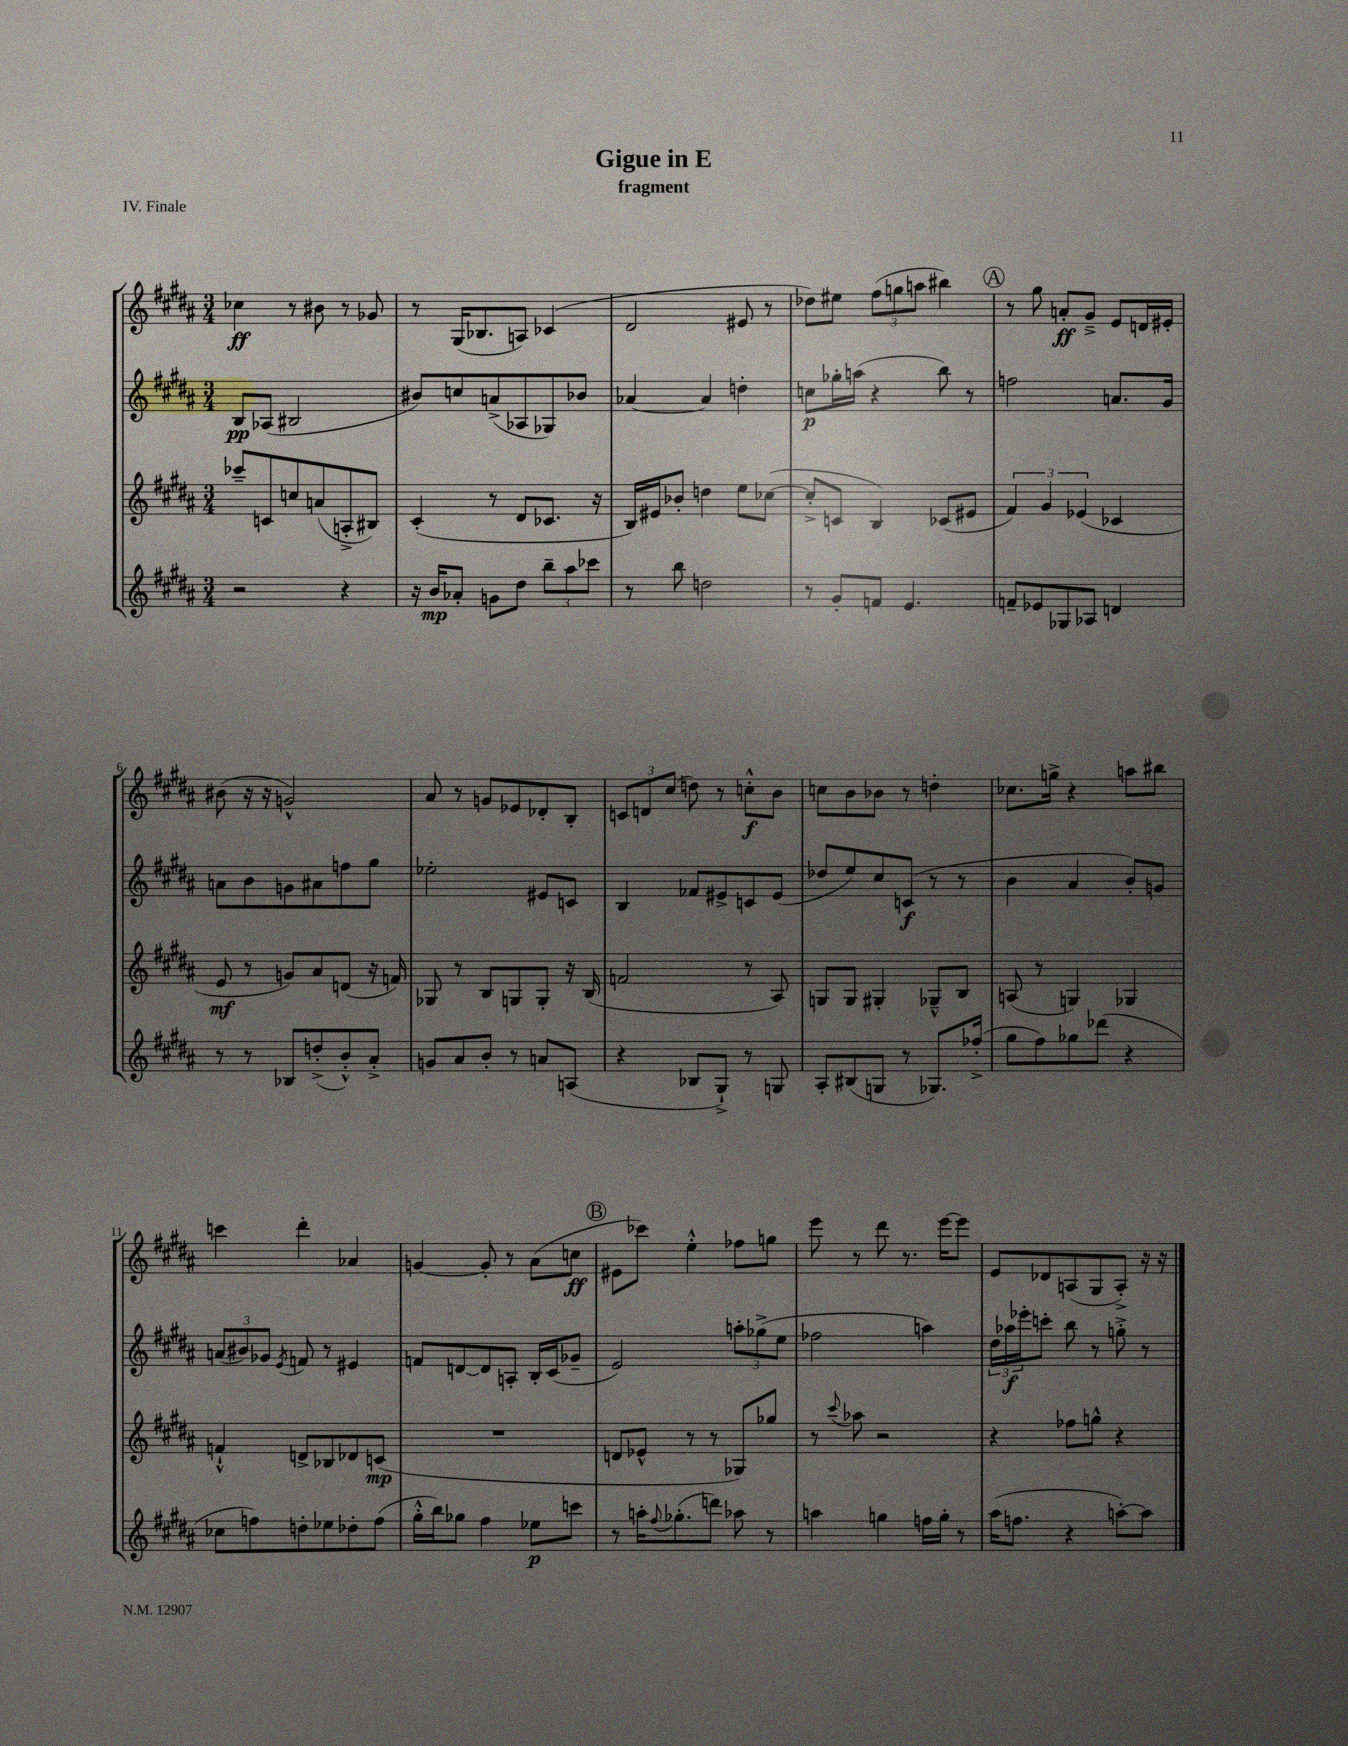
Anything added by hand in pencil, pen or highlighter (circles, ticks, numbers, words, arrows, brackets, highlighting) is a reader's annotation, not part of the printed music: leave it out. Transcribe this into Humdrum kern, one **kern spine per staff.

**kern	**dynam	**kern	**dynam	**kern	**dynam	**kern	**dynam
*part4	*part4	*part3	*part3	*part2	*part2	*part1	*part1
*staff4	*staff4	*staff3	*staff3	*staff2	*staff2	*staff1	*staff1
*clefG2	*	*clefG2	*	*clefG2	*	*clefG2	*
*k[f#c#g#d#a#]	*	*k[f#c#g#d#a#]	*	*k[f#c#g#d#a#]	*	*k[f#c#g#d#a#]	*
*M3/4	*	*M3/4	*	*M3/4	*	*M3/4	*
=1	=1	=1	=1	=1	=1	=1	=1
2r	.	8ccc-X~/L	.	8B/L	pp	4cc-X\	ff
.	.	8cn/	.	(8A-X/J	.	.	.
.	.	8ccn/	.	2B#X/	.	8r	.
.	.	(8an/	.	.	.	8b#X\	.
4r	.	8An'^/	.	.	.	8r	.
.	.	8B#X/J)	.	.	.	8g-X/	.
=2	=2	=2	=2	=2	=2	=2	=2
16r	.	(4c#'/	.	8b#X/L)	.	8r	.
16b/KL	mp	.	.	.	.	.	.
8a-X'/J	.	.	.	8ccn/	.	(16G#/KL	.
.	.	.	.	.	.	8.B-X/	.
8gn\L	.	8r	.	(8an^/	.	.	.
8dd#\J	.	8d#/L	.	8A-X/	.	8An/J)	.
12bb~\L	.	8.c-X/J	.	8G-X/)	.	(4c-X/	.
12aa#\	.	.	.	.	.	.	.
.	.	.	.	8b-X/J	.	.	.
12ccc-X\J	.	.	.	.	.	.	.
.	.	16r	.	.	.	.	.
=3	=3	=3	=3	=3	=3	=3	=3
8r	.	16B/LL)	.	[4a-X/	.	2d#/	.
.	.	16e#X/J	.	.	.	.	.
8bb\	.	8b-X'/J	.	.	.	.	.
2ddn\	.	4ddn\	.	4a-/]	.	.	.
.	.	8ee\L	.	4ddn'\	.	8e#X/	.
.	.	([8cc-X\J	.	.	.	8r	.
=4	=4	=4	=4	=4	=4	=4	=4
8r	.	8cc-'^/L]	.	8ccn\L	p	8dd-X\L)	.
8g#'/L	.	8cn/J	.	16gg-X'\L	.	8ee#X\J	.
.	.	.	.	(16aan\JJ	.	.	.
8fn/J	.	4B/)	.	4r	.	(12ff#\L	.
.	.	.	.	.	.	12ggn\	.
4.e/	.	.	.	.	.	.	.
.	.	.	.	.	.	12aan\J	.
.	.	(8c-X/L	.	8bb\)	.	4bb#X\)	.
.	.	8e#X/J	.	8r	.	.	.
!!LO:REH:place=s1:t=A
=5	=5	=5	=5	=5	=5	=5	=5
8fn~/L	.	6f#/)	.	2ffn\	.	8r	.
8e-X/	.	.	.	.	.	8gg#\	.
.	.	6g#/	.	.	.	.	.
8G-X/	.	.	.	.	.	8an'/L	ff
.	.	(6e-X/	.	.	.	.	.
8A-X/J	.	.	.	.	.	8g#~^/J	.
4dn/	.	4c-X/	.	8.an/L	.	8e/L	.
.	.	.	.	.	.	16dn/L	.
.	.	.	.	16g#/Jk	.	16e#X'/JJ	.
!!LO:LB:g=z
=6	=6	=6	=6	=6	=6	=6	=6
8r	.	8e/	mf	8an\L	.	(8b#X\	.
8r	.	8r	.	8b\	.	16r	.
.	.	.	.	.	.	16r	.
8B-X/L	.	8gn/L)	.	8gn\	.	2gn^^/)	.
(8ddn'^/	.	8a#/	.	8a#X\	.	.	.
8b'^^/)	.	(8dn/J	.	8ffn\	.	.	.
8a#'^/J	.	16r	.	8gg#\J	.	.	.
.	.	16fn/)	.	.	.	.	.
=7	=7	=7	=7	=7	=7	=7	=7
8gn/L	.	8G-X/	.	2ee-X'\	.	8a#/	.
8a#/	.	8r	.	.	.	8r	.
8b'/J	.	8B/L	.	.	.	8gn/L	.
8r	.	8Gn/	.	.	.	8e-X/	.
8an/L	.	8G'/J	.	8e#X/L	.	8d-X'/	.
(8An/J	.	16r	.	8cn/J	.	8B'/J	.
.	.	(16B/	.	.	.	.	.
=8	=8	=8	=8	=8	=8	=8	=8
4r	.	2fn/	.	4B/	.	12cn/L	.
.	.	.	.	.	.	12dn/	.
.	.	.	.	.	.	(12cc#/J	.
8B-X/L	.	.	.	8f-X/L	.	8ddn\)	.
8G#`^/J)	.	.	.	8e#X^/	.	8r	.
8r	.	8r	.	8cn/	.	8ccn'^^\L	f
8Gn/	.	8A#/)	.	(8e#/J	.	8b\J	.
=9	=9	=9	=9	=9	=9	=9	=9
8A#'/L	.	8Gn/L	.	8dd-X/L	.	8ccn\L	.
(8B#X/	.	8G/J	.	8ee/)	.	8b\	.
8Gn/J	.	4G#X'/	.	8cc#/	.	8b-X\J	.
8r	.	.	.	(8cn/J	f	8r	.
8.G-X/L)	.	8G-X~^^/L	.	8r	.	4ddn'\	.
.	.	8B/J	.	8r	.	.	.
(16ff-X'^/Jk	.	.	.	.	.	.	.
=10	=10	=10	=10	=10	=10	=10	=10
8gg#\L	.	(8An/	.	4b\	.	8.cc-X\L	.
8ff#\)	.	8r	.	.	.	.	.
.	.	.	.	.	.	16ggn^\Jk	.
8gg-X\	.	4Gn/)	.	4a#/	.	4r	.
(8ddd-X\J	.	.	.	.	.	.	.
4r	.	4G-X/	.	8b'/L)	.	8aan\L	.
.	.	.	.	8gn/J	.	8bb#X\J	.
!!LO:LB:g=z
=11	=11	=11	=11	=11	=11	=11	=11
8cc-X\L	.	4fn`^^/	.	(12an/L	.	4cccn\	.
.	.	.	.	12b#X/)	.	.	.
8ffn\)	.	.	.	.	.	.	.
.	.	.	.	12g-X/J	.	.	.
.	.	.	.	8qe/	.	.	.
8ddn'\	.	8dn^/L	.	8fn/	.	4ddd#'\	.
8ee-X\	.	8B-X/	.	8r	.	.	.
8dd-X'\	.	8d-X/	.	4e#X/	.	4a-X/	.
(8ff\J	.	(8cn/J	mp	.	.	.	.
=12	=12	=12	=12	=12	=12	=12	=12
16gg#'^^\LL	.	2.r	.	8fn/L	.	[4gn/	.
16bb\J)	.	.	.	.	.	.	.
8gg-X\J	.	.	.	[8dn/	.	.	.
4ff#\	.	.	.	8d/]	.	8g'/]	.
.	.	.	.	8An'/J	.	8r	.
8ee-X\L	p	.	.	16B'/LL	.	(8a#\L	.
.	.	.	.	(16c#/J	.	.	.
8cccn\J	.	.	.	8g-X~/J	.	8ccn\J	ff
!!LO:REH:place=s1:t=B
=13	=13	=13	=13	=13	=13	=13	=13
8r	.	8dn/L	.	2e/)	.	8e#X\L	.
16aan'\KL	.	8e-X^^/J	.	.	.	8ccc-X\J)	.
8qqff#/	.	.	.	.	.	.	.
(8.gg-X'\	.	.	.	.	.	.	.
.	.	8r	.	.	.	4ee'^^\	.
8dddn\J)	.	8r	.	.	.	.	.
8aa-X\	.	8G-X/L)	.	12aan'\L	.	8ff-X\L	.
.	.	.	.	(12gg-X^\	.	.	.
8r	.	8gg-X/J	.	.	.	8ggn\J	.
.	.	.	.	12ee\J	.	.	.
=14	=14	=14	=14	=14	=14	=14	=14
4aan\	.	8r	.	2ff-X\	.	8eee\	.
.	.	8qqccc#/	.	.	.	.	.
.	.	8aa-X\	.	.	.	8r	.
4ggn\	.	2r	.	.	.	8ddd#\	.
.	.	.	.	.	.	8.r	.
16ffn\LL	.	.	.	4aan\)	.	.	.
16gg'\JJ	.	.	.	.	.	[16eee\KL	.
8r	.	.	.	.	.	8eee\J]	.
=15	=15	=15	=15	=15	=15	=15	=15
(16aa#\KL	.	4r	.	24dd#\LL	.	8e/L	.
.	.	.	.	24aa-X\	f	.	.
8.ffn\J	.	.	.	.	.	.	.
.	.	.	.	24eee-X'\J	.	.	.
.	.	.	.	8cccn'\J	.	8d-X/	.
4r	.	8ff-X\L	.	8bb\	.	(8An/	.
.	.	8ggn^^\J	.	8r	.	8G#/	.
[8aan'\L)	.	4r	.	8ggn'^\	.	8A'^/J)	.
8aa\J]	.	.	.	8r	.	16r	.
.	.	.	.	.	.	16r	.
==	==	==	==	==	==	==	==
*-	*-	*-	*-	*-	*-	*-	*-
